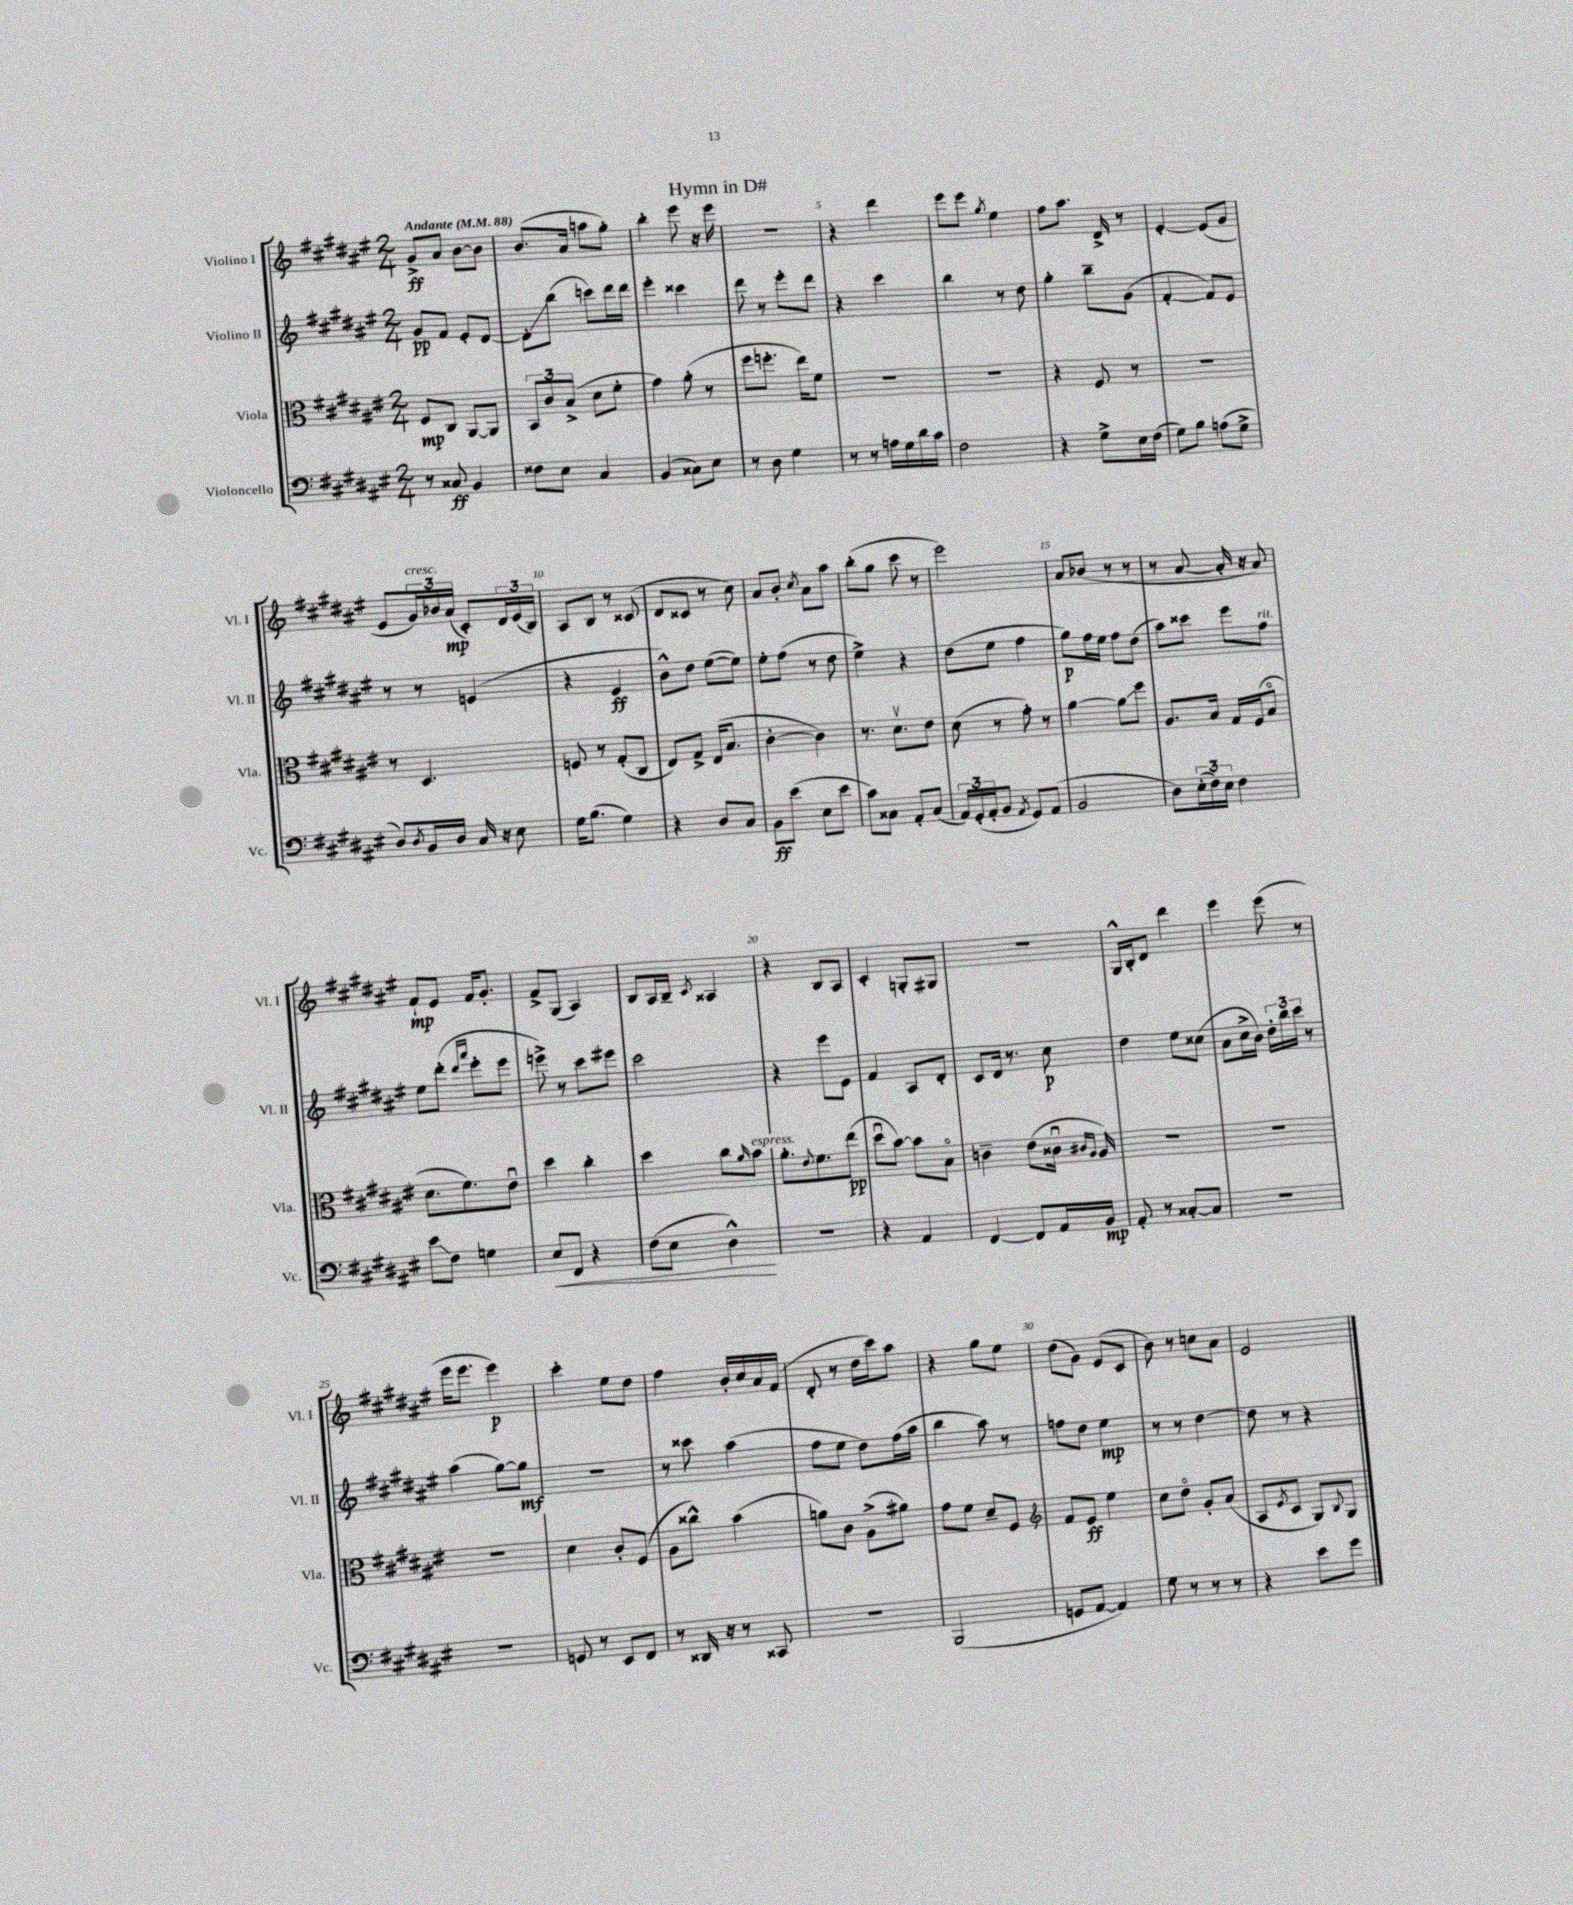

**kern	**kern	**kern	**kern
*staff4	*staff3	*staff2	*staff1
*clefF4	*clefC3	*clefG2	*clefG2
*k[f#c#g#d#a#e#]	*k[f#c#g#d#a#e#]	*k[f#c#g#d#a#e#]	*k[f#c#g#d#a#e#]
*M2/4	*M2/4	*M2/4	*M2/4
*MM88	*MM88	*MM88	*MM88
8r	8F#/L	8g#/L	8g#^/L
8C##/	8C#/J	8f#/J	8a#/J
4BB/	[8AA#/L	8e#'/L	[8b\L
.	8AA#/]J	[8d#/J	8b\]J
=	=	=	=
8F##\L	12BB/L	8d#'\]L	(8.b/L
.	12c#/	.	.
8E#\J	.	(8bb\J	.
.	(12B^/J	.	.
.	.	.	16a#/Jk
4C#/	8d#\L	8ccc\L)	8aa\L
.	8f#'\J	16ddd#\L	8gg#'\J)
.	.	16ddd#\JJ	.
=	=	=	=
(4BB/	4g#\)	4eee#'\	4bb'\
8C##\L)	(8a#'\	4ccc##\	8eee#\
8E#\J	8r	.	16r
.	.	.	16eee#\
=	=	=	=
8r	8ff#\L	8ddd#\	2r
8D#\	8.ff'\J	8r	.
4G#\	.	8eee#'\L	.
.	16ee#\LK)	.	.
.	8f#\J	8ddd#\J	.
=	=	=	=
8r	2r	4r	4r
8r	.	.	.
16A\LL	.	4ccc#\	4ddd#\
16G#\	.	.	.
16d#\	.	.	.
16c#\JJ	.	.	.
=	=	=	=
2F#\	2r	4bb\	8eee#\L
.	.	.	8eee#\J
.	.	.	8qgg#/
.	.	8r	4ee#\
.	.	8dd#\	.
=	=	=	=
4r	4r	4gg#'\	8ff#\L
.	.	.	8.aa#\J
8G#^\L	8F#/	8bb~\L	.
.	.	.	16d#^/
16E#\L	8r	(8g#\J	8r
(16F#\JJ	.	.	.
=	=	=	=
8G#\L)	2r	[4f#'/	[4e#'/
8B\J	.	.	.
(8A\L	.	8f#/]L)	(8e#/]L
8G#^\J	.	8e#/J	8g#/J
=	=	=	=
8D#/L)	8r	8r	8e#/L
8qD#/	.	.	.
16BB/L	4.D#/	8r	24g#/L)
.	.	.	24b-/
16D#/JJ	.	.	.
.	.	.	(24a#/JJ
16C#/	.	(4e/	8c#'/L)
16r	.	.	.
8E#\	.	.	24d#/L
.	.	.	(24e#/
.	.	.	24B/JJ)
=	=	=	=
16G#\LK	8F/	4r	8A#/L
(8.B\J	.	.	.
.	8r	.	8B/J
4G#\)	(8G#'/L	4e#/	8r
.	8C#/J	.	(8c##/
=	=	=	=
4r	8E#/L)	8b^^\L)	8d#/L
.	8G#^/J	8dd#\J	8c##/J
8D#/L	(16E#/LK	([8ee#\L	8r
.	8.B/J	.	.
8C#/J	.	8ee#\]J)	8cc#\)
=	=	=	=
8BB\L	[4c#'\	8ee#'\L	8a#/L
(8e#\J	.	(8ff#\J	8b'/J
.	.	.	8qcc#/
8E#\L	4c#\])	8r	8a#\L
8e#\J	.	8dd#\	8aa#\J
=	=	=	=
8c#\L)	8.r	4ee#^\)	(8bb'\L
8C##\J	.	.	8gg#\J
.	8.d#v\L	.	.
8AA#'/L	.	4r	8ccc#\
(8C##/J	8e#\J	.	8r
=	=	=	=
24AA#/LL)	(8d#\	(8dd#\L	2eee#\)
(24GG#'/	.	.	.
24AA#'/J	.	.	.
8BB/J	8r	8ee#\J	.
8qAA#/	.	.	.
8GG#/L)	8g#'\)	4ff#\	.
(8AA#/J	8r	.	.
=	=	=	=
2BB/	[4a#\	8gg#\L)	8a#/L
.	.	16ff#\L	(8b-/J
.	.	16ee#\JJ	.
.	8a#\]L	8ff#\L	8r
.	8ff#\J	(8dd#\J	8r
=	=	=	=
8D#\L)	8.A#/L	8aa#\L)	8r
(24E#'\L	.	8ccc##\J	[8a#/
24F#\)	.	.	.
.	16B/Jk	.	.
24E#\JJ	.	.	.
4F#\	16G#/LL	8eee#\L	16a#'/]
.	(16F#/J	.	16r
.	8Bo/J	8ff#\J	8a#/)
=	=	=	=
8e#\L	8.d#\L	8ee#\L	8f#`/L
8F#\J	.	(8ddd#'\J	8e#/J
.	8.f#\)	.	.
.	.	16qqddd#/LL	.
.	.	16qqaaa#/JJ	.
4G\	.	8eee#'\L	16f#/LK
.	.	.	8.g#'/J
.	8e#u\J	8eee#\J	.
=	=	=	=
8E#/L	4dd#\	8eee^\)	8f#^/L
8FF#/J	.	8r	(8G#/J
4r	4cc#'\	8ccc#\L	4A#/)
.	.	8eee#\J	.
=	=	=	=
(8F#\L	4dd#\	2ccc#\	8B/L
8E#\J	.	.	16A#/L
.	.	.	16B~/JJ
.	.	.	8qc#/
4D#^^\)	8cc#\L	.	4A##/
.	16qqa#/	.	.
.	8b\J	.	.
=	=	=	=
2r	8.a#'\L	4r	4r
.	8qqe#/	.	.
.	8.f#\	.	.
.	.	8eee#\L	8B/L
.	(8ee#\J	8e#\J	8A#/J
=	=	=	=
4r	8dd#u\L	4f#/	4c#'/
.	[8b\J)	.	.
4AA#/	8b\]L	8A#/L	8G'/L
.	8Bo\J	8d#'/J	8G#/J
=	=	=	=
[4FF#/	4c~\	8c#/L	2r
.	.	16d#/Jk	.
.	.	8.r	.
8FF#/]L	(8e#\L	.	.
16AA#/L	16c##u\Jk	8cc#\	.
.	16qqc#/LL	.	.
.	16qqA#/JJ	.	.
16BB/JJ	16A#/)	.	.
=	=	=	=
8AA#'/	2r	4dd#\	16G#^^/LL
.	.	.	16B'/J
8r	.	.	8d#/J
[8C##'/L	.	8ee#\L	4ddd#\
8C##/]J	.	(8cc##\J	.
=	=	=	=
2r	2r	8a#\L	4eee#\
.	.	16cc#^\L	.
.	.	16b\JJ)	.
.	.	24dd#'\LL	(8eee#\
.	.	24bb\	.
.	.	24ccc#\JJ	.
.	.	8r	8r
=	=	=	=
2r	2r	(4aa#\	16eee#\LK
.	.	.	8.eee#\J
.	.	[8gg#\L)	4eee#\)
.	.	8gg#\]J	.
=	=	=	=
8GG/	4d#\	2r	4ccc#'\
8r	.	.	.
8EE#/L	8c#'/L	.	8ee#\L
8FF#/J	(8F#/J	.	8dd#\J
=	=	=	=
8r	8A#\L	8r	4ff#\
16DD##/	8cc##^^\J)	8ccc##\	.
16r	.	.	.
8r	(4b\	(4aa#\	16b'/LL
.	.	.	16cc#/
8CC##/	.	.	16a#/
.	.	.	(16f#/JJ
=	=	=	=
2r	8a\L)	8ff#\L	8d#'/
.	8c#\J	8ee#\J	8r
.	(8A#^\L	8dd#\L)	16dd#\LL
.	.	.	16ccc#\J)
.	8a#\J)	(16ff#\L	8aa#\J
.	.	16aa#\JJ	.
=	=	=	=
(2BBB/	8g#\L	4bb\	4r
.	8f#\J	.	.
.	8d#~/L	8aa#\)	8gg#\L
.	8F#/J	8r	8ee#\J
=	=	=	=
*	*clefG2	*	*
8GG/L	8f#/L	8ff\L	(8dd#\L
[8AA#/J	8e#/J	8dd#\J	8g#\J)
4AA#/])	4ee#\	4ee#\	(8e#/L
.	.	.	8c#/J
=	=	=	=
8G#\	8cc#\L	8r	8b\)
8r	8dd#o\J	8r	8r
8r	8g#'/L	[4dd#\	8cc\L
8r	(8a#/J	.	8a#\J
=	=	=	=
4r	8A#/L	8dd#\]	2e#/
.	8qe#/	.	.
.	8c#/J	8r	.
8e#\L	8G#/L)	4r	.
.	8qqB/	.	.
8g#\J	8G#/J	.	.
==	==	==	==
*-	*-	*-	*-
